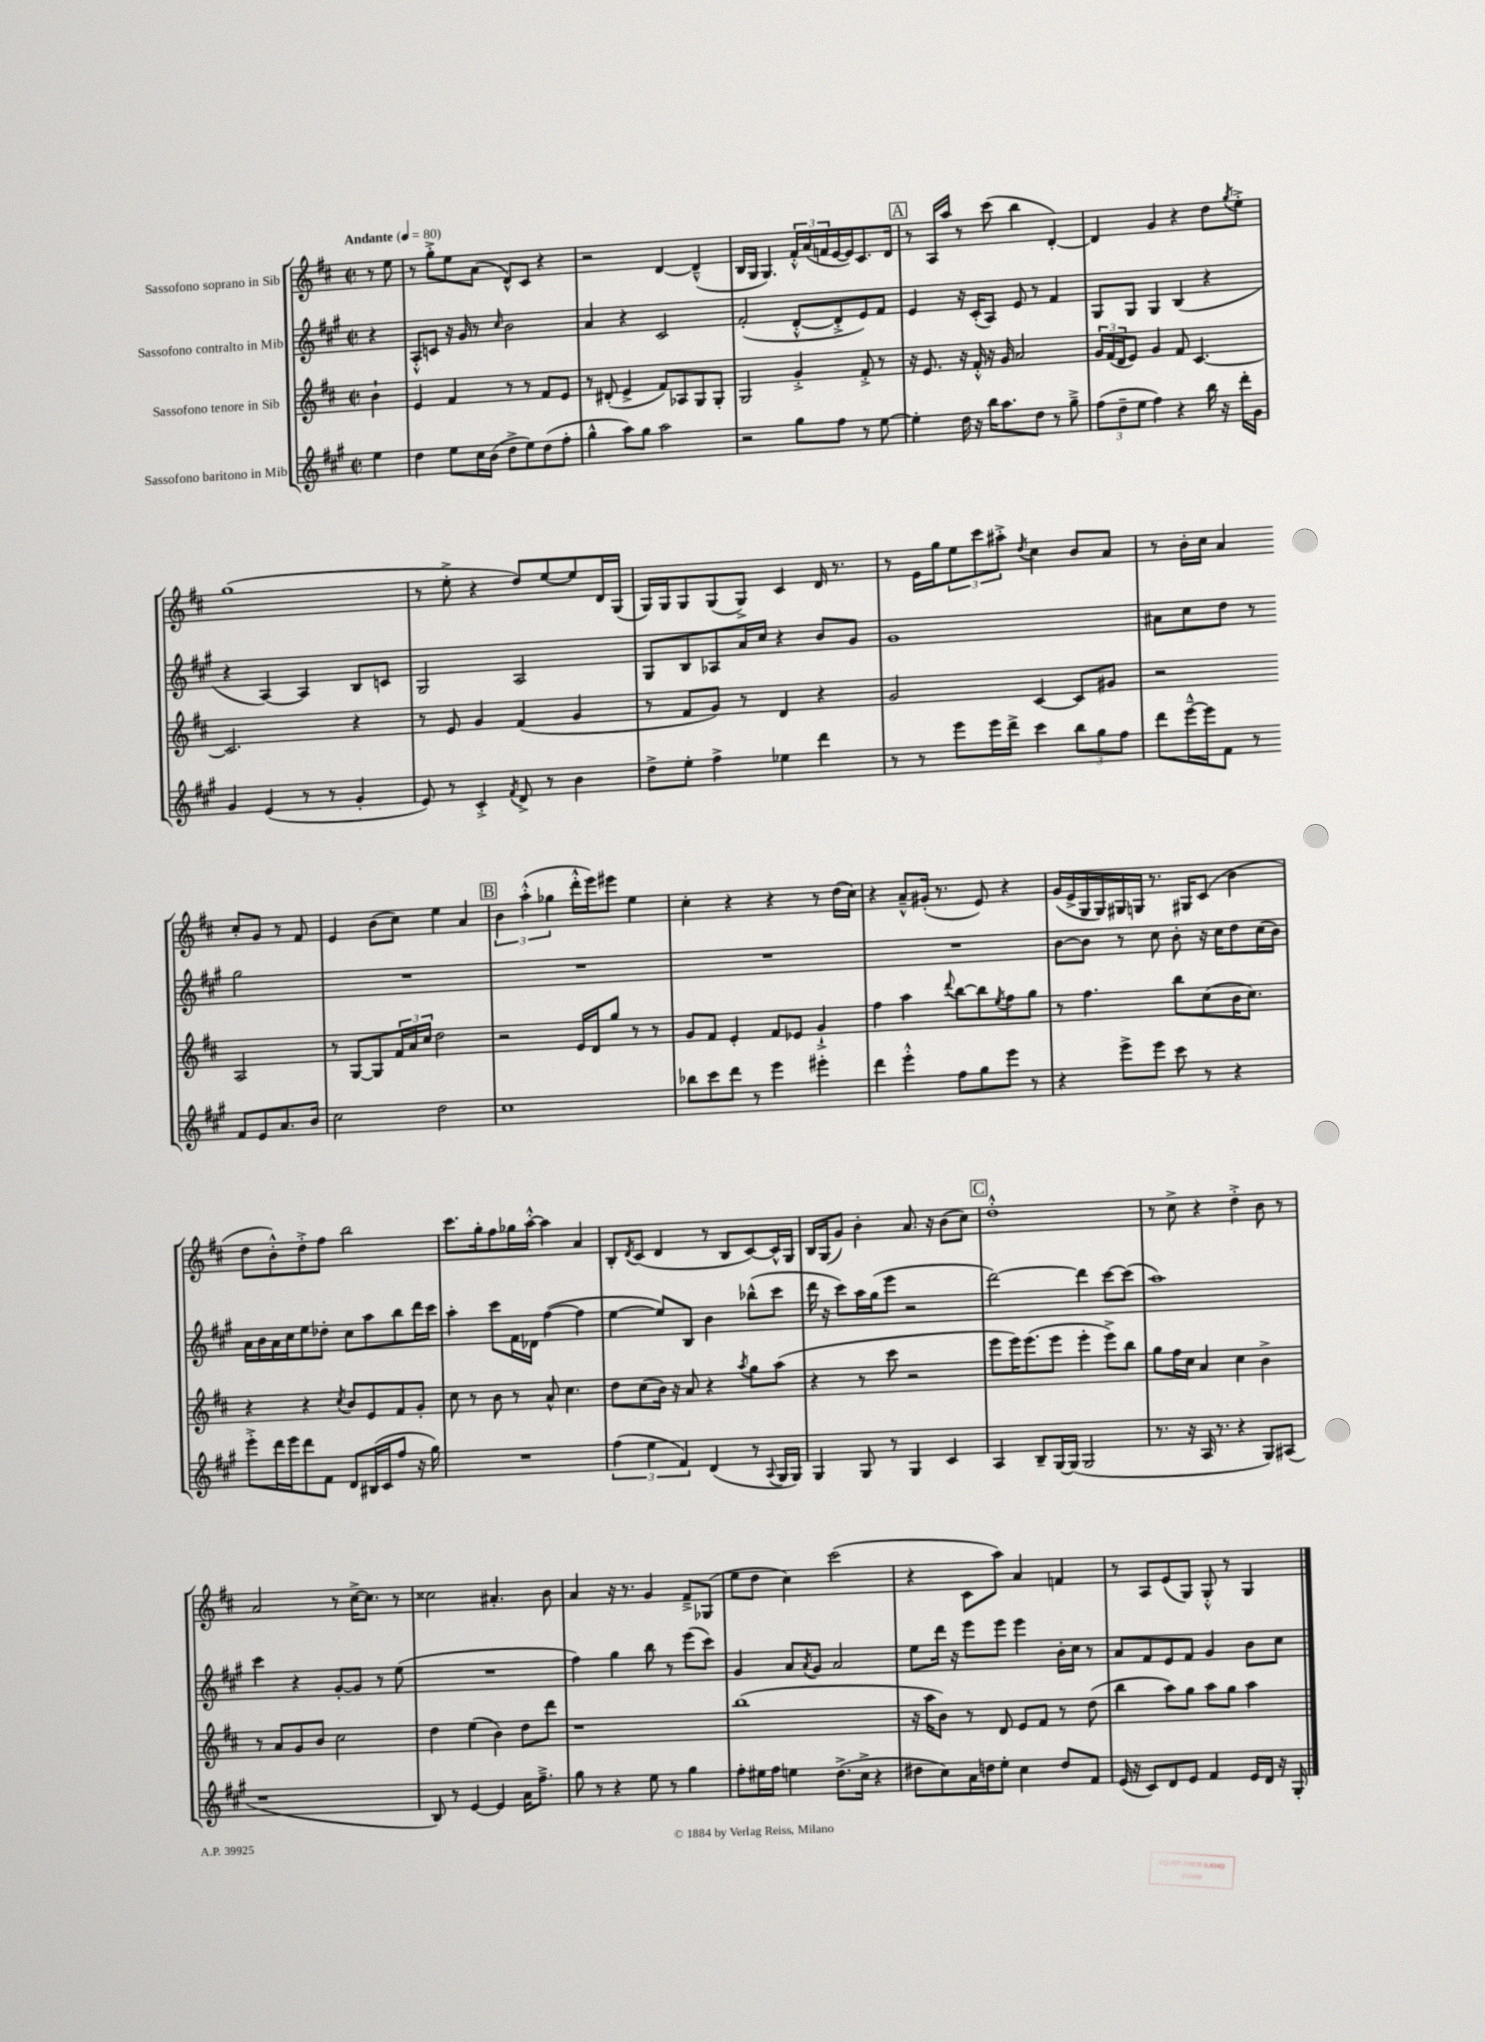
<<
\new StaffGroup <<
\new Staff = "s0" \with { instrumentName = "Sassofono soprano in Sib" } {
    \clef treble \key d \major \defaultTimeSignature \time 2/2 \partial 4 \tempo "Andante" 4 = 80
    r8 e''8 |
    r8 g''8-.-> e''8 a'8( d'8-^) cis'8 r4 |
    r2 d'4~ d'4---^( |
    b16 g16 g4.) \tuplet 3/2 { fis'16-.-^ a'16( f'16 } e'16~ e'16) cis'8. d'16 |
    \mark \markup { \box "A" } r8 a16 a''16 r8 cis'''8( b''4 d'4~-.) |
    d'4 g'4 r4 d''8 \acciaccatura { g''8 } e''8-.-> |
    g''1( |
    r8 e''8-.-> r4 d''8) e''8~ e''8 d'16 g16( |
    g16) g16 g8 g8( g8->) cis'4 d'16 r8. |
    r8 e'16 g''16 \tuplet 3/2 { e''8 cis'''8 ais''8-.-> } \acciaccatura { d''8 } cis''4 b'8 a'8 |
    r8 b'16-. cis''16 a'4 cis''8-. g'8 r8 fis'8 |
    e'4 b'8( cis''8) e''4 a'4 |
    \mark \markup { \box "B" } \tuplet 3/2 { b'4 a''4-.-^( ges''4 } d'''16-.-^ e'''16) eis'''8 e''4 |
    cis''4-. r4 r4 r8 d''16( cis''16) |
    r4 a'8---^ gis'16-.( r8. e'8) r4 |
    g'16( e'16-> g16 g16) gis16 g16 r8. gis16 cis'8( b'4 |
    d''8 b'8-.-^) d''8-.-> fis''8 b''2 |
    cis'''8. g''16-. fis''8 ges''16 a''16~-.-^ a''4 a'4 |
    b8-. \acciaccatura { d'8 } cis'8( d'4 r8 b8 cis'8~) cis'16-^ g16 |
    b16 g16( g'8) b'4-. a'8. r16 b'8( cis''8) |
    \mark \markup { \box "C" } d''1-.-^ |
    r8 cis''8-> r4 d''4-.-> b'8 r8 |
    a'2 r8 cis''16~-> cis''8. r8 |
    cisis''2 ais'4.-. b'8 |
    a'4 r16 r8. g'4 fis'8---> ges8( |
    e''8 d''8 cis''4) cis'''2( |
    r4 cis'8 a''8) a'4 f'4 |
    r8 a8 e'8( g8) g8-.-^ r8 g4 \bar "|." |
}
\new Staff = "s1" \with { instrumentName = "Sassofono contralto in Mib" } {
    \clef treble \key a \major \defaultTimeSignature \time 2/2 \partial 4
    r4 |
    a8-.-^ c'8 r16 gis'16 r8 \grace { cis''16 } b'2 |
    a'4 r4 cis'2 |
    fis'2-.( d'8~-.-^ d'8-.-> e'8) fis'8 |
    \mark \markup { \box "A" } e'4 r16 cis'16-.( a8) e'8 r8 fis'4 |
    gis8 gis8 gis4 b4( r4 |
    r4 a4~) a4 b8 c'8 |
    gis2 a2 |
    gis8 b8 aes8 a'16 cis''16 r4 b'8 gis'8 |
    gis'1 |
    ais'8 cis''8 d''8 r8 gis''2 |
    R1 |
    \mark \markup { \box "B" } R1 |
    R1 |
    R1 |
    b'8~ b'8 r8 cis''8 b'8-. r16 cis''16 d''8 cis''16( b'16) |
    a'16 b'16 a'16 cis''16 e''8 des''8-. cis''8 a''8 b''8 d'''16 cis'''16 |
    a''4-. cis'''8 fis'16 des'16 fis''4~( fis''4 |
    e''4~ e''8) b8 b'4 bes''8-^( cis'''8 |
    d'''16 r16 cis'''8) a''16 gis''16( e'''8 r2 |
    \mark \markup { \box "C" } d'''2~) d'''4 cis'''8~ cis'''8( |
    a''1) |
    cis'''4 r4 gis'8~-. gis'8 r8 e''8( |
    R1 |
    fis''4) gis''4 b''8 r8 e'''8( cis'''8) |
    gis'4 a'8 \acciaccatura { a'8 } gis'8 a'2 |
    e''8 d'''16 r16 e'''8 e'''8 e'''4 b'16-. cis''16 r8 |
    a'8 fis'8 e'8 fis'8 gis'4 b'8 cis''8 \bar "|." |
}
\new Staff = "s2" \with { instrumentName = "Sassofono tenore in Sib" } {
    \clef treble \key d \major \defaultTimeSignature \time 2/2 \partial 4
    b'4-! |
    e'4 fis'4 r8 r8 fis'8 e'8 |
    r8 dis'8-.( e'4-> fis'8) aes8 g8 g8-. |
    g2 g'4-.-> fis'8-.-> r8 |
    \mark \markup { \box "A" } r16 e'8. r16 fis'16-.-^ r16 g'16 a'2 |
    \tuplet 3/2 { g'16 fis'16( d'16 } e'8) g'4 fis'8 cis'4.~ |
    cis'2. r4 |
    r8 e'8 g'4 fis'4( g'4 |
    r8 fis'8 g'8) r8 d'4 r4 |
    g'2 cis'4~ cis'8 gis'8 |
    r2 a2 |
    r8 g8~ g8 \tuplet 3/2 { fis'16 a'16 cis''16 } d''2 |
    \mark \markup { \box "B" } r2 e'16 d'16 g''8 r8 r8 |
    g'8 fis'8 e'4-. fis'8 ees'8 g'4-!-> |
    fis''4 a''4 \appoggiatura { d'''8 } b''8~ b''8 \acciaccatura { e''8 } fis''8 g''8 |
    r8 fis''4. b''8 cis''8( b'16 cis''8.) |
    r4 r4 \acciaccatura { cis''8 } b'8 e'8 fis'8 g'8-. |
    cis''8 r8 b'8 r8 a'8-^ cis''4. |
    d''8 cis''8( b'16) r16 a'8 r4 \acciaccatura { a''8 } g''8 a''8( |
    r4 r8 cis'''8 r2 |
    \mark \markup { \box "C" } e'''8 e'''16) e'''8.( e'''8 e'''4-. e'''8->) b''8 |
    g''8 fis''16 cis''16 a'4 cis''4 b'4-> |
    r8 a'8 g'8 b'8 cis''2 |
    d''4 e''4( b'4) d''8 d'''8 |
    r1 |
    b''1( |
    r16 a''16 b'8) r8 d'8 e'8 fis'8 r8 d''8( |
    b''4 a''8) g''8 a''8 g''8 a''4 \bar "|." |
}
\new Staff = "s3" \with { instrumentName = "Sassofono baritono in Mib" } {
    \clef treble \key a \major \defaultTimeSignature \time 2/2 \partial 4
    e''4 |
    d''4 e''8 cis''16 b'16( d''8-> e''8) d''8( fis''8-. |
    gis''4-^ a''8) gis''8 a''2 |
    r2 gis''8 fis''8 r8 e''8~ |
    \mark \markup { \box "A" } e''4-. d''16 r16 b''16 a''8. d''8 r8 gis''8---> |
    \tuplet 3/2 { fis''8( d''8-- e''8 } fis''4) r4 b''16 r16 d'''16-. gis'16 |
    gis'4 e'4( r8 r8 gis'4-. |
    e'8) r8 cis'4-.-> \acciaccatura { fis'8 } d'8-> r8 b'4 |
    d''8-> e''8-. fis''4-> ees''4 d'''4 |
    r8 r8 e'''8 e'''16 d'''16-> cis'''4 \tuplet 3/2 { b''8 gis''8 fis''8 } |
    d'''8 e'''16~---^ e'''16 fis'8 r8 fis'8 e'8 a'8. b'16 |
    cis''2 d''2 |
    \mark \markup { \box "B" } cis''1 |
    bes''8 cis'''8 d'''8 r8 e'''4 eis'''4-. |
    d'''4 e'''4-.-^ fis''8 gis''8 e'''8 r8 |
    r4 e'''8-> e'''8 cis'''8 r8 r4 |
    e'''8-.-> d'''16 e'''16 d'''8 fis'8 d'8 bis16( cis'16 fis''8 r16 gis''16) |
    R1 |
    \tuplet 3/2 { fis''4( e''4 fis'4) } d'4( r8 \appoggiatura { a8 } gis16 gis16) |
    gis4 gis8 r8 gis4 cis'4 |
    \mark \markup { \box "C" } a4 b8-- gis16~ gis16( gis2 |
    r8. r16 a16 r8. r4 gis8) ais8( |
    r1 |
    b8) r8 e'4~ e'4 a'16 fis''8.---> |
    gis''8 r8 r4 e''8 r8 gis''4 |
    fis''8-. eis''16 fis''16 e''4 d''8.->( cis''16-> r4 |
    dis''8 cis''8) a'16 d''16 e''8-. cis''4 d''8 fis'8 |
    e'16( r16 cis'8) d'8 e'8 fis'4 e'16 d'16 r16 gis16-. \bar "|." |
}
>>
>>
\layout { \context { \Score \remove "Bar_number_engraver" } }
